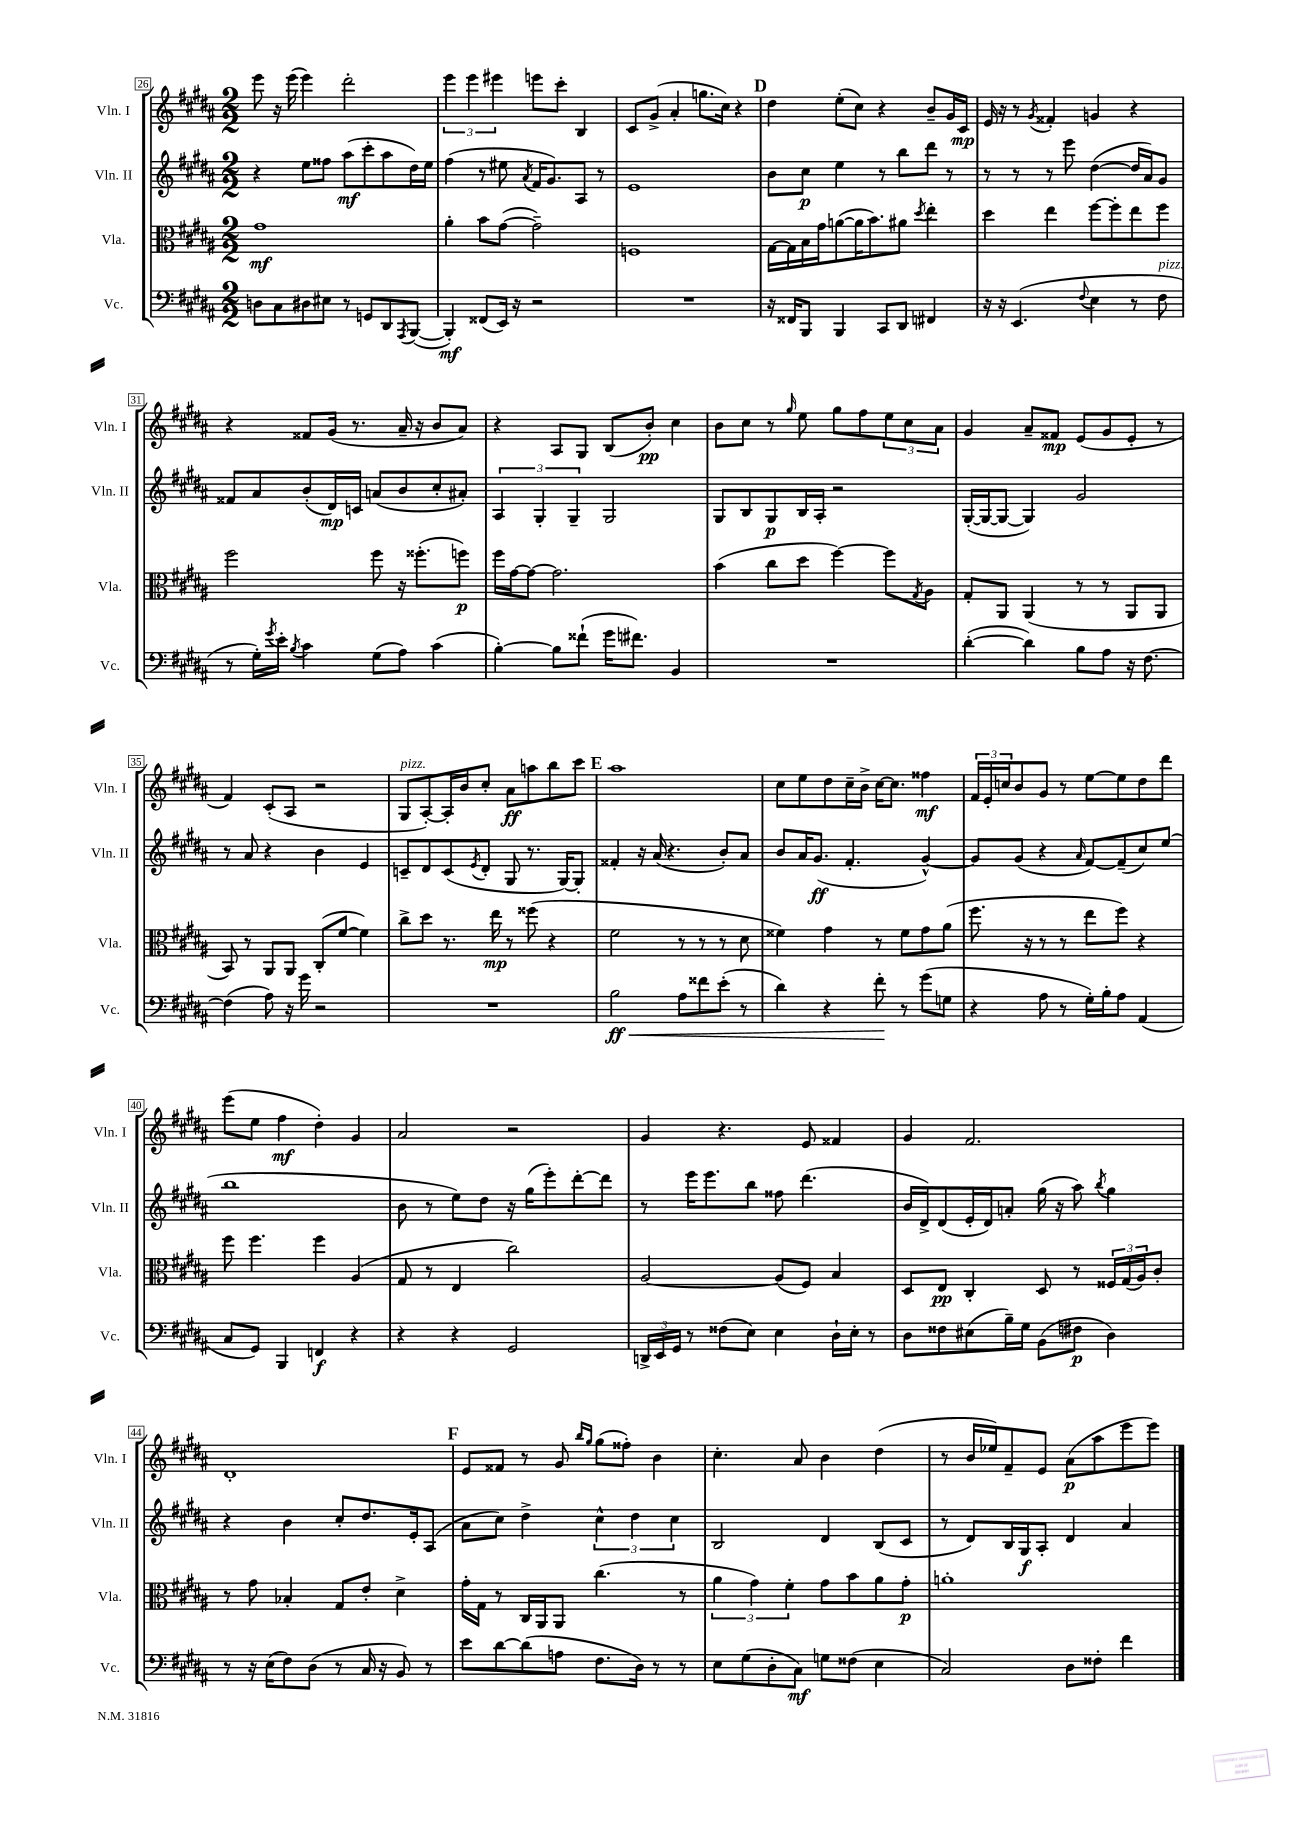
<<
\new StaffGroup <<
\new Staff = "s0" \with { instrumentName = "Vln. I" shortInstrumentName = "Vln. I" } {
    \clef treble \key b \major \numericTimeSignature \time 2/2
    e'''8 r16 e'''16( e'''4) dis'''2-. |
    \tuplet 3/2 { e'''4 e'''4 eis'''4 } e'''8 cis'''8-. b4 |
    cis'8 gis'8->( ais'4-. g''8. cis''16) r4 |
    \mark \markup { \bold "D" } dis''4 e''8-.( cis''8) r4 b'8-- gis'16 cis'16\mp |
    e'16 r16 r8 \acciaccatura { gis'8 } fisis'4-. g'4 r4 |
    r4 fisis'8 gis'16( r8. ais'16-- r16 b'8 ais'8) |
    r4 ais8 gis8 b8( b'8-.\pp) cis''4 |
    b'8 cis''8 r8 \grace { gis''16 } e''8 gis''8 fis''8 \tuplet 3/2 { e''8 cis''8 ais'8 } |
    gis'4 ais'8-- fisis'8\mp e'8( gis'8 e'8-. r8 |
    fis'4) cis'8-.( ais8 r2 |
    gis8^\markup { \italic "pizz." } ais8~-.) ais16-. b'16 cis''8-. ais'8\ff a''8 b''8 cis'''8 |
    \mark \markup { \bold "E" } ais''1 |
    cis''8 e''8 dis''8 cis''16-- b'16-> cis''16~ cis''8. fisis''4\mf |
    \tuplet 3/2 { fis'16 e'16-. c''16 } b'8 gis'8 r8 e''8~ e''8 dis''8 dis'''8 |
    e'''8( e''8 fis''4\mf dis''4-.) gis'4 |
    ais'2 r2 |
    gis'4 r4. e'8 fisis'4 |
    gis'4 fis'2. |
    dis'1-. |
    \mark \markup { \bold "F" } e'8 fisis'8 r8 gis'8 \grace { b''16 gis''16 } gis''8( fisis''8-.) b'4 |
    cis''4.-. ais'8 b'4 dis''4( |
    r8 b'16 ees''16) fis'8-- e'8 ais'8\p( ais''8 e'''8 e'''8) \bar "|." |
}
\new Staff = "s1" \with { instrumentName = "Vln. II" shortInstrumentName = "Vln. II" } {
    \clef treble \key b \major \numericTimeSignature \time 2/2
    r4 e''8 fisis''8 ais''8\mf( cis'''8-. ais''8 dis''16) e''16 |
    fis''4( r8 eis''8 \acciaccatura { ais'8 } fis'16 gis'8.) ais8 r8 |
    e'1 |
    \mark \markup { \bold "D" } b'8 cis''8\p e''4 r8 b''8 dis'''8 r8 |
    r8 r8 r8 e'''8 dis''4~( dis''16 ais'16) gis'8 |
    fisis'8 ais'8 b'8-.( dis'16\mp) c'16 a'8( b'8 cis''8-. ais'8-.) |
    \tuplet 3/2 { ais4 gis4-. gis4-- } gis2 |
    gis8 b8 gis8\p b16 ais16-. r2 |
    gis16~-.( gis16~ gis8~ gis4) gis'2 |
    r8 ais'8 r4 b'4 e'4 |
    c'8-- dis'8 c'8( \acciaccatura { e'8 } dis'8-. gis8 r8. gis16~) gis8-. |
    \mark \markup { \bold "E" } fisis'4-. r16 ais'16( r4. b'8-.) ais'8 |
    b'8 ais'16 gis'8.\ff( fis'4.-. gis'4~-^) |
    gis'8 gis'8( r4 \grace { ais'16 } fis'8~) fis'8--( cis''8) e''8( |
    b''1 |
    b'8 r8 e''8) dis''8 r16 gis''16( e'''8-.) dis'''8~-. dis'''8 |
    r8 e'''16 e'''8. b''8 fisis''8 dis'''4.( |
    b'16 dis'16->) dis'8( e'16-. dis'16) a'8-. gis''16( r16 ais''8) \acciaccatura { b''8 } gis''4 |
    r4 b'4 cis''8-. dis''8. e'16-. ais8( |
    \mark \markup { \bold "F" } ais'8 cis''8) dis''4-> \tuplet 3/2 { cis''4-^ dis''4 cis''4 } |
    b2 dis'4 b8( cis'8 |
    r8 dis'8) b16 gis16\f ais8-. dis'4 ais'4 \bar "|." |
}
\new Staff = "s2" \with { instrumentName = "Vla." shortInstrumentName = "Vla." } {
    \clef alto \key b \major \numericTimeSignature \time 2/2
    gis'1\mf |
    ais'4-. b'8 gis'8~( gis'2--) |
    f1 |
    \mark \markup { \bold "D" } gis16~ gis16 b16 gis'16 a'8~( a'16 b'8.) ais'8 \acciaccatura { dis''8 } e''4-. |
    dis''4 e''4 fis''8~ fis''8-. e''8 fis''8 |
    fis''2 fis''8 r16 fisis''8.-.( f''8\p) |
    fis''16 gis'16~ gis'8~ gis'2. |
    b'4( cis''8 dis''8 fis''4~) fis''8 \acciaccatura { gis8 } ais8 |
    gis8-. ais,8 ais,4( r8 r8 ais,8 ais,8 |
    b,8) r8 ais,8 ais,8 cis8-.( fis'8~ fis'4) |
    cis''8-> dis''8 r8. e''16\mp r8 fisis''8( r4 |
    \mark \markup { \bold "E" } fis'2 r8 r8 r8 dis'8 |
    fisis'4) gis'4 r8 fisis'8 gis'8 ais'8( |
    fis''8. r16 r8 r8 e''8 fis''8) r4 |
    fis''8 fis''4. fis''4 ais4( |
    gis8 r8 e4 cis''2) |
    ais2~ ais8( fis8) b4 |
    dis8 e8\pp cis4-. dis8 r8 \tuplet 3/2 { fisis16 gis16( ais16) } cis'8-. |
    r8 gis'8 bes4-. gis8 e'8-. dis'4-> |
    \mark \markup { \bold "F" } gis'16-. gis16 r8 cis16 ais,16 ais,8 cis''4.( r8 |
    \tuplet 3/2 { ais'4 gis'4) fis'4-. } gis'8 b'8 ais'8 gis'8-.\p |
    a'1-. \bar "|." |
}
\new Staff = "s3" \with { instrumentName = "Vc." shortInstrumentName = "Vc." } {
    \clef bass \key b \major \numericTimeSignature \time 2/2
    d8 cis8 dis8 eis8 r8 g,8 dis,8 \acciaccatura { ais,,8 } b,,8~( |
    b,,4-.\mf) fisis,8( e,16) r16 r2 |
    R1 |
    \mark \markup { \bold "D" } r16 fisis,16 b,,8 b,,4 cis,8 dis,8 fis,4 |
    r16 r16 e,4.( \appoggiatura { fis8 } e4 r8 fis8^\markup { \italic "pizz." } |
    r8 gis16-.) \acciaccatura { gis'8 } e'16-. \acciaccatura { b8 } cis'4 gis8( ais8) cis'4( |
    b4~-.) b8 fisis'8-!( gis'16 fis'8.) b,4 |
    R1 |
    dis'4~-.( dis'4) b8 ais8 r16 fis8.~ |
    fis4( ais8) r16 gis'16 r2 |
    R1 |
    \mark \markup { \bold "E" } b2\ff\< ais8 fisis'8 e'8-.( r8 |
    dis'4) r4 fis'8-.\! r8 gis'8( g8 |
    r4 ais8 r8 gis16-.) b16-. ais8 ais,4( |
    cis8 gis,8) b,,4 f,4\f r4 |
    r4 r4 gis,2 |
    \tuplet 3/2 { d,16-> e,16 gis,16 } r8 fisis8( e8) e4 dis16-! e16-. r8 |
    dis8 fisis8 eis8( b16--) gis16 b,8( fis8\p dis4) |
    r8 r16 e16( fis8) dis8( r8 cis16 r16 b,8) r8 |
    \mark \markup { \bold "F" } e'8 dis'8~ dis'8( a8 fis8. dis16) r8 r8 |
    e8 gis8( dis8-. cis8\mf) g8 fisis8( e4 |
    cis2) dis8 fisis8-. fis'4 \bar "|." |
}
>>
>>
\layout { \context { \Score currentBarNumber = #26 \override BarNumber.stencil = #(make-stencil-boxer 0.1 0.3 ly:text-interface::print) } }
